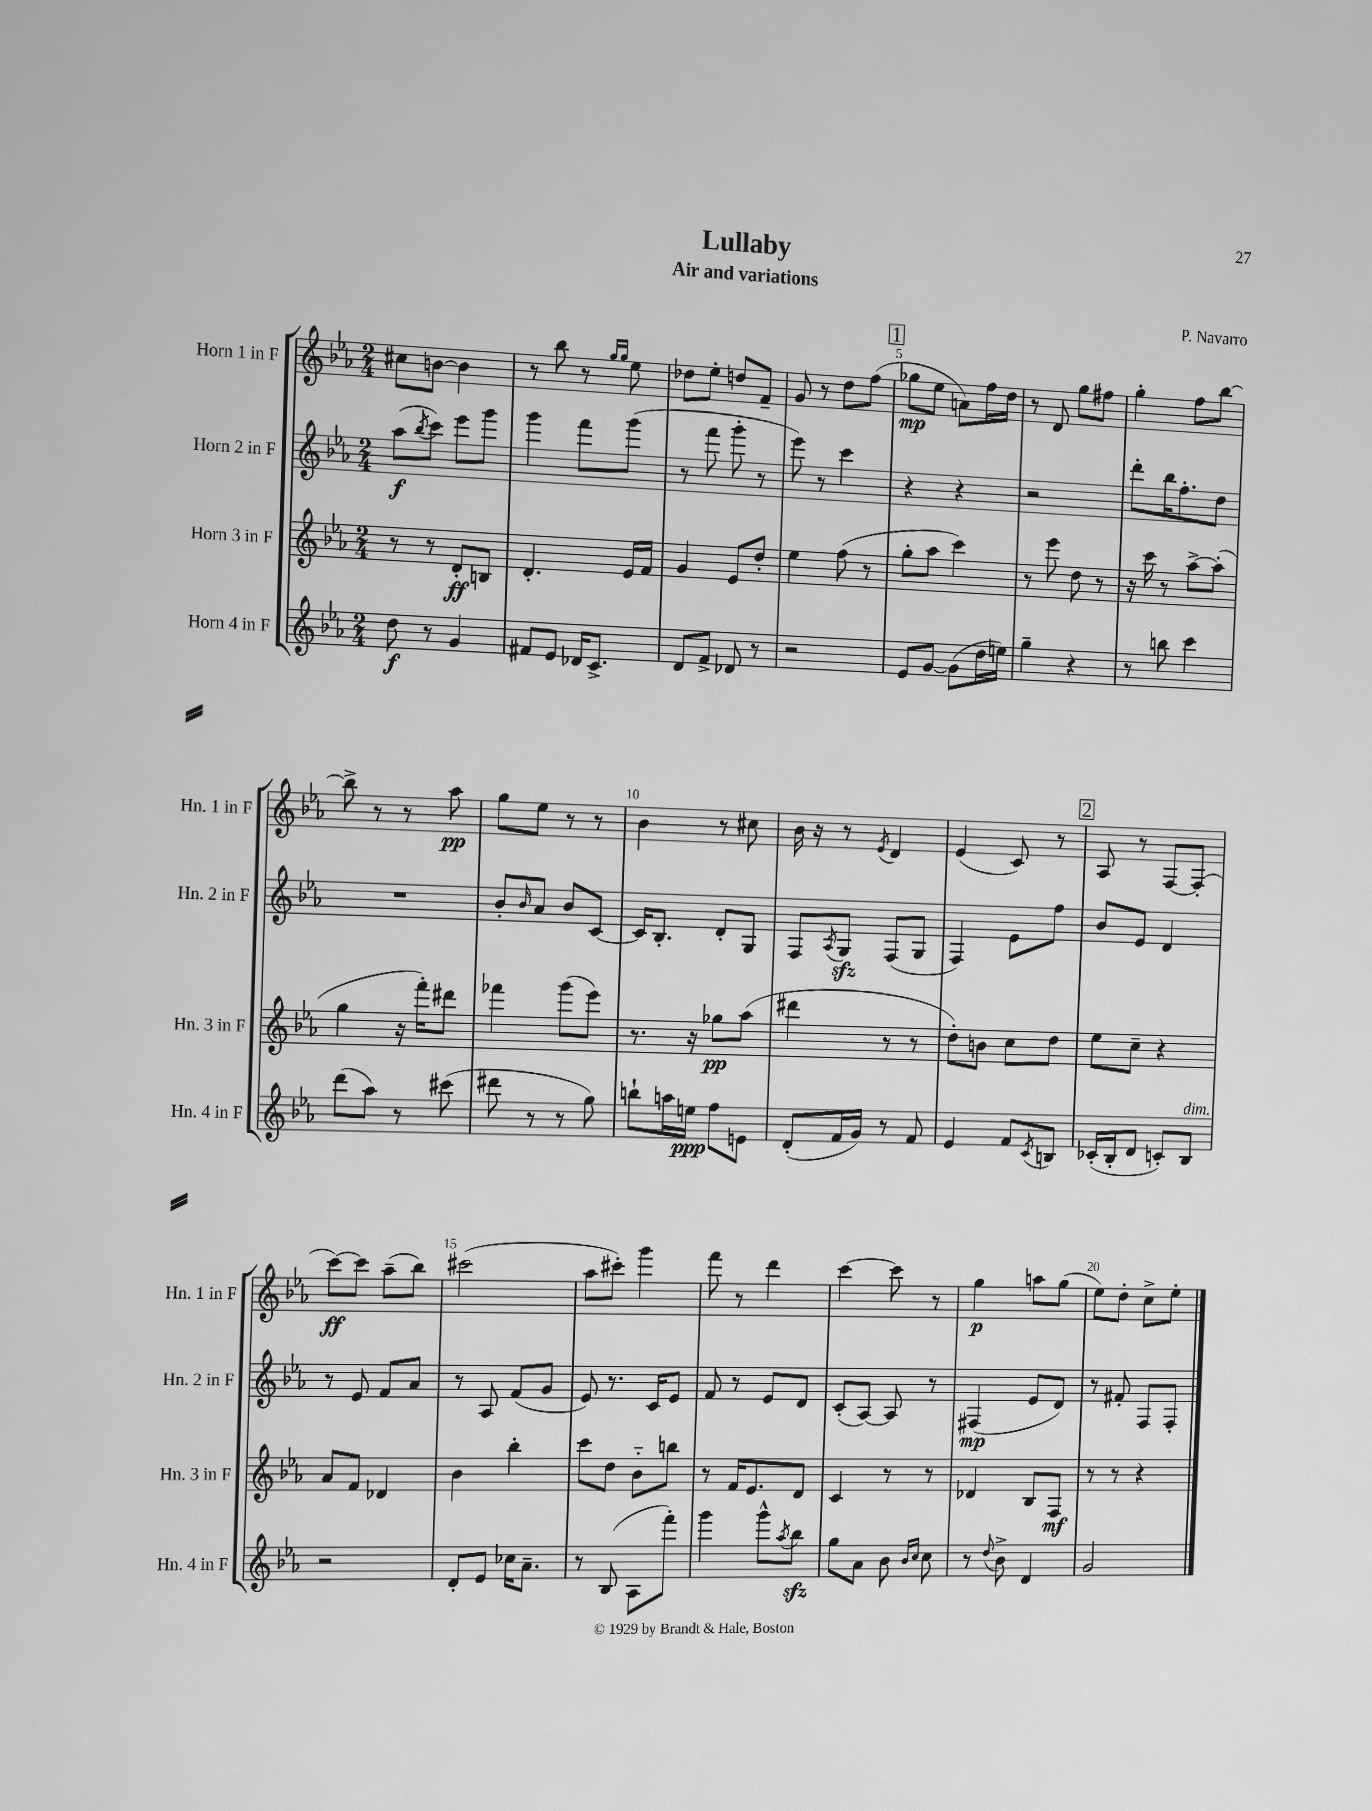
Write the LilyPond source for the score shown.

\header { title = "Lullaby" composer = "P. Navarro" subtitle = "Air and variations" }
<<
\new StaffGroup <<
\new Staff = "s0" \with { instrumentName = "Horn 1 in F" shortInstrumentName = "Hn. 1 in F" } {
    \clef treble \key ees \major \numericTimeSignature \time 2/4
    cis''8 b'8~ b'4 |
    r8 bes''8 r8 \grace { g''16 g''16 } ees''8 |
    des''8 ees''8-. d''8 f'8-- |
    g'8 r8 d''8 f''8( |
    \mark \markup { \box "1" } ges''8\mp ees''8 a'8) f''16 d''16 |
    r8 d'8 g''8 fis''8 |
    g''4-. f''8 bes''8~ |
    bes''8-> r8 r8 aes''8\pp |
    g''8 ees''8 r8 r8 |
    bes'4 r8 cis''8 |
    bes'16 r16 r8 \acciaccatura { ees'8 } d'4 |
    ees'4( c'8) r8 |
    \mark \markup { \box "2" } aes8 r8 f8~ f8-.( |
    c'''8~\ff) c'''8 aes''8--( bes''8) |
    cis'''2( |
    aes''8 cis'''8-.) g'''4 |
    f'''8 r8 d'''4 |
    c'''4~ c'''8 r8 |
    g''4\p a''8 g''8( |
    ees''8) d''8-. c''8-> ees''8-. \bar "|." |
}
\new Staff = "s1" \with { instrumentName = "Horn 2 in F" shortInstrumentName = "Hn. 2 in F" } {
    \clef treble \key ees \major \numericTimeSignature \time 2/4
    aes''8\f( \acciaccatura { bes''8 } c'''8) ees'''8 g'''8 |
    g'''4 f'''8 g'''8( |
    r8 f'''8 g'''8-. r8 |
    ees'''8) r8 c'''4 |
    \mark \markup { \box "1" } r4 r4 |
    r2 |
    d'''8-. bes''16 f''8.-. d''8 |
    R2 |
    bes'8-. \grace { bes'16 } aes'8 bes'8 c'8~ |
    c'16 bes8.-. d'8-. g8 |
    f8 \acciaccatura { aes8 } g8\sfz f8( g8 |
    f4) ees'8 f''8 |
    \mark \markup { \box "2" } bes'8 ees'8 d'4 |
    r8 ees'8 f'8 aes'8 |
    r8 aes8 f'8( g'8 |
    ees'8) r8. c'16 ees'8 |
    f'8 r8 ees'8 d'8 |
    c'8-.( aes8~) aes8 r8 |
    fis4\mp( ees'8 d'8) |
    r8 fis'8-. f8 f8-. \bar "|." |
}
\new Staff = "s2" \with { instrumentName = "Horn 3 in F" shortInstrumentName = "Hn. 3 in F" } {
    \clef treble \key ees \major \numericTimeSignature \time 2/4
    r8 r8 d'8-.\ff b8 |
    d'4.-. ees'16 f'16 |
    g'4 ees'8 d''8-. |
    ees''4 f''8( r8 |
    \mark \markup { \box "1" } g''8-. aes''8 c'''4) |
    r8 ees'''8 d''8 r8 |
    r16 c'''16 r8 aes''8~-> aes''8-.( |
    g''4 r16 f'''16-.) dis'''8 |
    fes'''4 g'''8( ees'''8) |
    r8. r16 ges''8\pp aes''8( |
    dis'''4 r8 r8 |
    d''8-.) b'8 c''8 d''8 |
    \mark \markup { \box "2" } ees''8 c''8-- r4 |
    aes'8 f'8 des'4 |
    bes'4 bes''4-. |
    c'''8 d''8 bes'8-_ b''8 |
    r8 f'16 ees'8. d'8 |
    c'4 r8 r8 |
    des'4 bes8 f8\mf |
    r8 r8 r4 \bar "|." |
}
\new Staff = "s3" \with { instrumentName = "Horn 4 in F" shortInstrumentName = "Hn. 4 in F" } {
    \clef treble \key ees \major \numericTimeSignature \time 2/4
    d''8\f r8 g'4 |
    fis'8 ees'8 des'16 c'8.-> |
    d'8 f'8-> des'8 r8 |
    r2 |
    \mark \markup { \box "1" } ees'8 g'8~ g'8( d''16 e''16) |
    g''4-- r4 |
    r8 b''8 c'''4 |
    d'''8( aes''8) r8 cis'''8( |
    dis'''8 r8 r8 g''8) |
    b''8-! a''16 e''16\ppp f''8 e'8 |
    d'8-.( f'16 g'16) r8 f'8 |
    ees'4 f'8 \acciaccatura { c'8 } b8 |
    \mark \markup { \box "2" } ces'16-.( bes16-. d'8 c'8-.) bes8^\markup { \italic "dim." } |
    r2 |
    d'8-. ees'8 ces''16 aes'8.-- |
    r8 bes8( aes8 f'''8-.) |
    g'''4 g'''8-^ \acciaccatura { aes''8 } bes''8\sfz |
    g''8 aes'8 bes'8 \grace { bes'16 c''16 } c''8 |
    r8 \appoggiatura { d''8 } bes'8-> d'4 |
    g'2 \bar "|." |
}
>>
>>
\layout { \context { \Score \override BarNumber.break-visibility = ##(#f #t #t) barNumberVisibility = #(every-nth-bar-number-visible 5) } }
